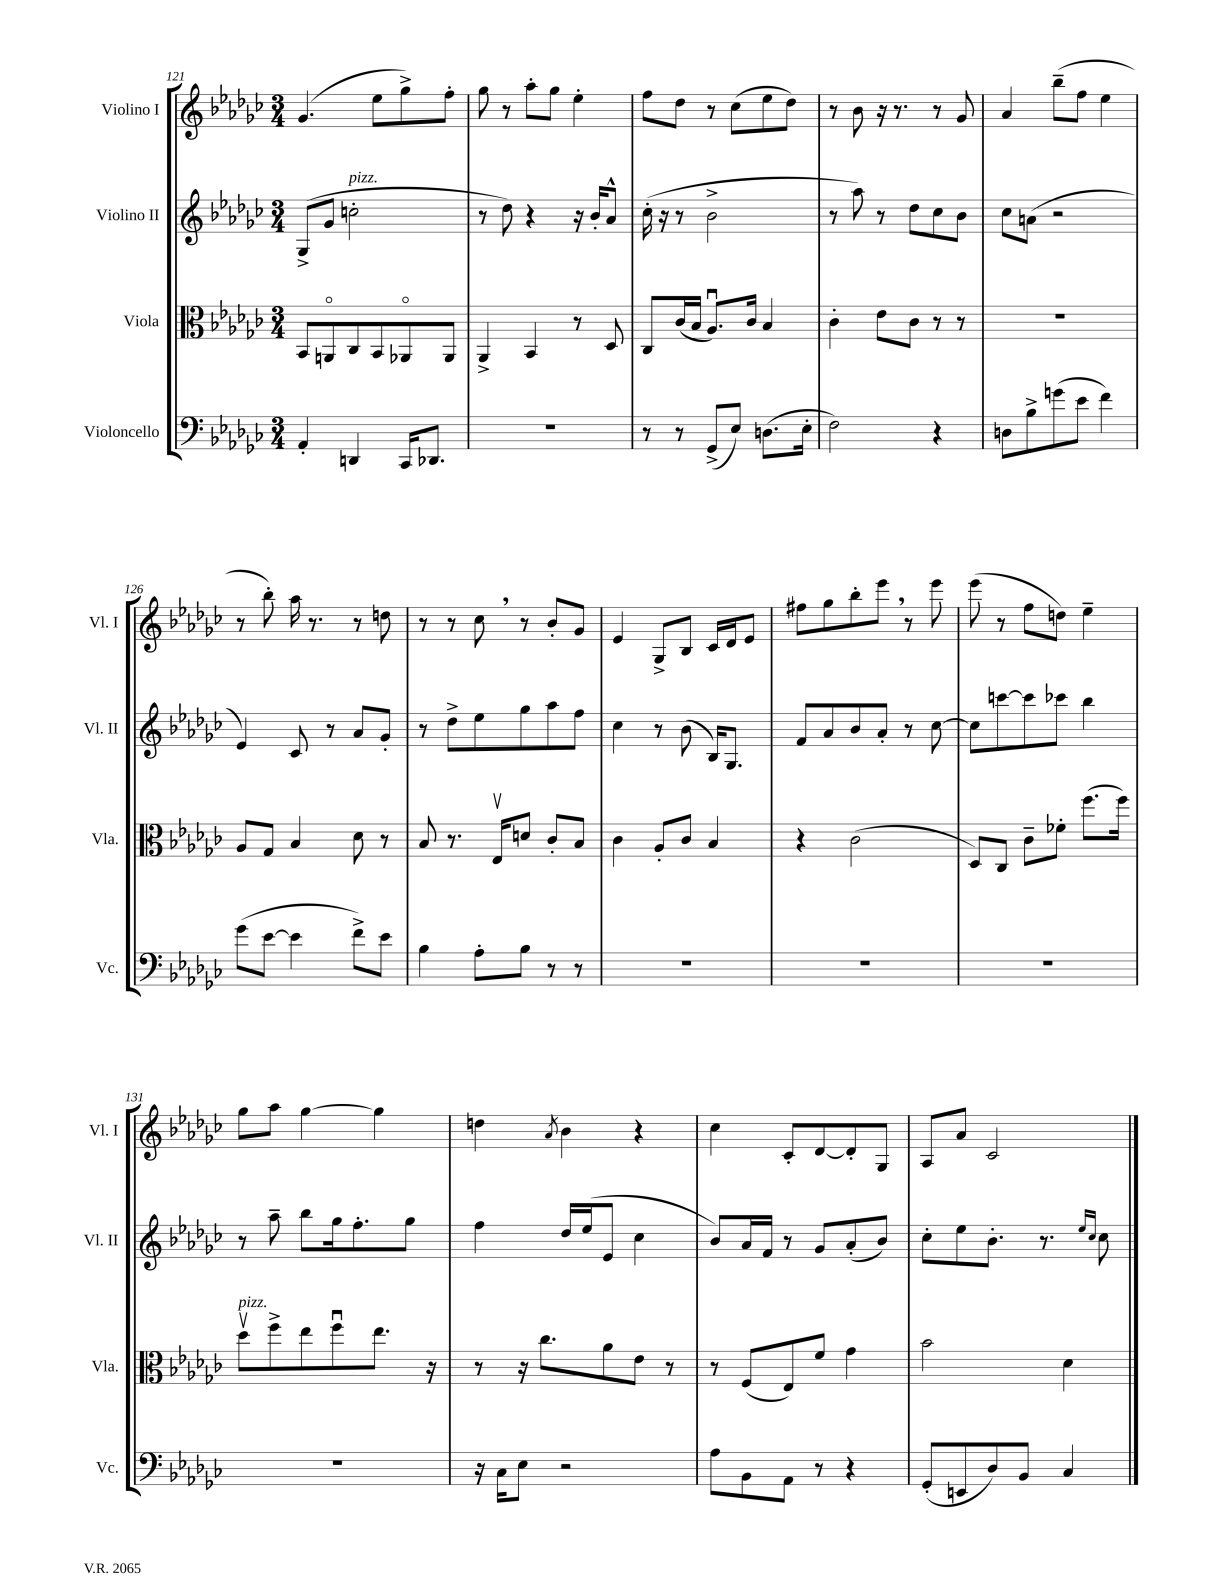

**kern	**kern	**kern	**kern
*staff4	*staff3	*staff2	*staff1
*clefF4	*clefC3	*clefG2	*clefG2
*k[b-e-a-d-g-c-]	*k[b-e-a-d-g-c-]	*k[b-e-a-d-g-c-]	*k[b-e-a-d-g-c-]
*M3/4	*M3/4	*M3/4	*M3/4
4AA-'	8BB-	(8G-^	(4.g-
.	8AAo	8g-	.
4DD	8C-	2cc'	.
.	8BB-	.	8ee-
16CC-	8AA-o	.	8gg-^)
8.DD-	.	.	.
.	8AA-	.	8ff'
=	=	=	=
2.r	4AA-^	8r	8gg-
.	.	8dd-)	8r
.	4BB-	4r	8aa-'
.	.	.	8gg-
.	8r	16r	4ee-'
.	.	16b-'	.
.	8D-	8a-^^	.
=	=	=	=
8r	8C-	(16cc-'	8ff
.	.	16r	.
8r	(16c-	8r	8dd-
.	16B-	.	.
(8GG-^	8.A-u)	2b-^	8r
8E-)	.	.	(8cc-
.	16c-	.	.
(8.D	4B-	.	8ee-
.	.	.	8dd-)
16E-'	.	.	.
=	=	=	=
2F)	4c-'	8r	8r
.	.	8aa-)	8b-
.	8e-	8r	16r
.	.	.	8.r
.	8c-	8dd-	.
4r	8r	8cc-	8r
.	8r	8b-	8g-
=	=	=	=
8D	2.r	8cc-	4a-
8B-^	.	(8a	.
(8g	.	2r	(8bb-~
8e-	.	.	8ff
4f)	.	.	4ee-
=	=	=	=
(8g-	8A-	4e-)	8r
[8e-	8G-	.	8bb-')
4e-]	4B-	8c-	16aa-
.	.	.	8.r
.	.	8r	.
8f^)	8d-	8a-	8r
8e-	8r	8g-'	8dd
=	=	=	=
4B-	8B-	8r	8r
.	8.r	8dd-^	8r
8A-'	.	8ee-	8cc-
.	16E-v	.	.
8B-	8d	8gg-	8r
8r	8c-'	8aa-	8b-'
8r	8B-	8ff	8g-
=	=	=	=
2.r	4c-	4cc-	4e-
.	8A-'	8r	8G-^
.	8c-	(8b-	8B-
.	4B-	16B-)	16c-
.	.	8.G-	16d-
.	.	.	8e-
=	=	=	=
2.r	4r	8f	8ff#
.	.	8a-	8gg-
.	(2c-	8b-	8bb-'
.	.	8a-'	8eee-
.	.	8r	8r
.	.	[8cc-	8eee-
=	=	=	=
2.r	8D-)	8cc-]	(8eee-
.	8C-	[8ccc	8r
.	8c-~	8ccc]	8ff
.	8f-'	8ccc-	8dd)
.	(8.ff	4bb-	4ee-~
.	16ff)	.	.
=	=	=	=
2.r	8dd-v	8r	8gg-
.	8ff^	8aa-~	8aa-
.	8ee-	8bb-	[4gg-
.	8ffu	16gg-	.
.	.	8.ff'	.
.	8.ee-	.	4gg-]
.	.	8gg-	.
.	16r	.	.
=	=	=	=
16r	8r	4ff	4dd
16C-	.	.	.
8E-	16r	.	.
.	8.cc-	.	.
.	.	.	8qa-
2r	.	16dd-	4b-
.	.	(16ee-	.
.	8a-	8e-	.
.	8e-	4cc-	4r
.	8r	.	.
=	=	=	=
8A-	8r	8b-)	4cc-
8BB-	(8F	16a-	.
.	.	16f	.
8AA-	8E-)	8r	8c-'
8r	8f	8g-	[8d-
4r	4g-	(8a-'	8d-']
.	.	8b-)	8G-
=	=	=	=
(8GG-'	2b-	8cc-'	8A-
8EE	.	8ee-	8a-
8D-)	.	8.b-'	2c-
8BB-	.	.	.
.	.	8.r	.
4C-	4d-	.	.
.	.	16qqee-	.
.	.	16qqcc-	.
.	.	8cc-	.
==	==	==	==
*-	*-	*-	*-
